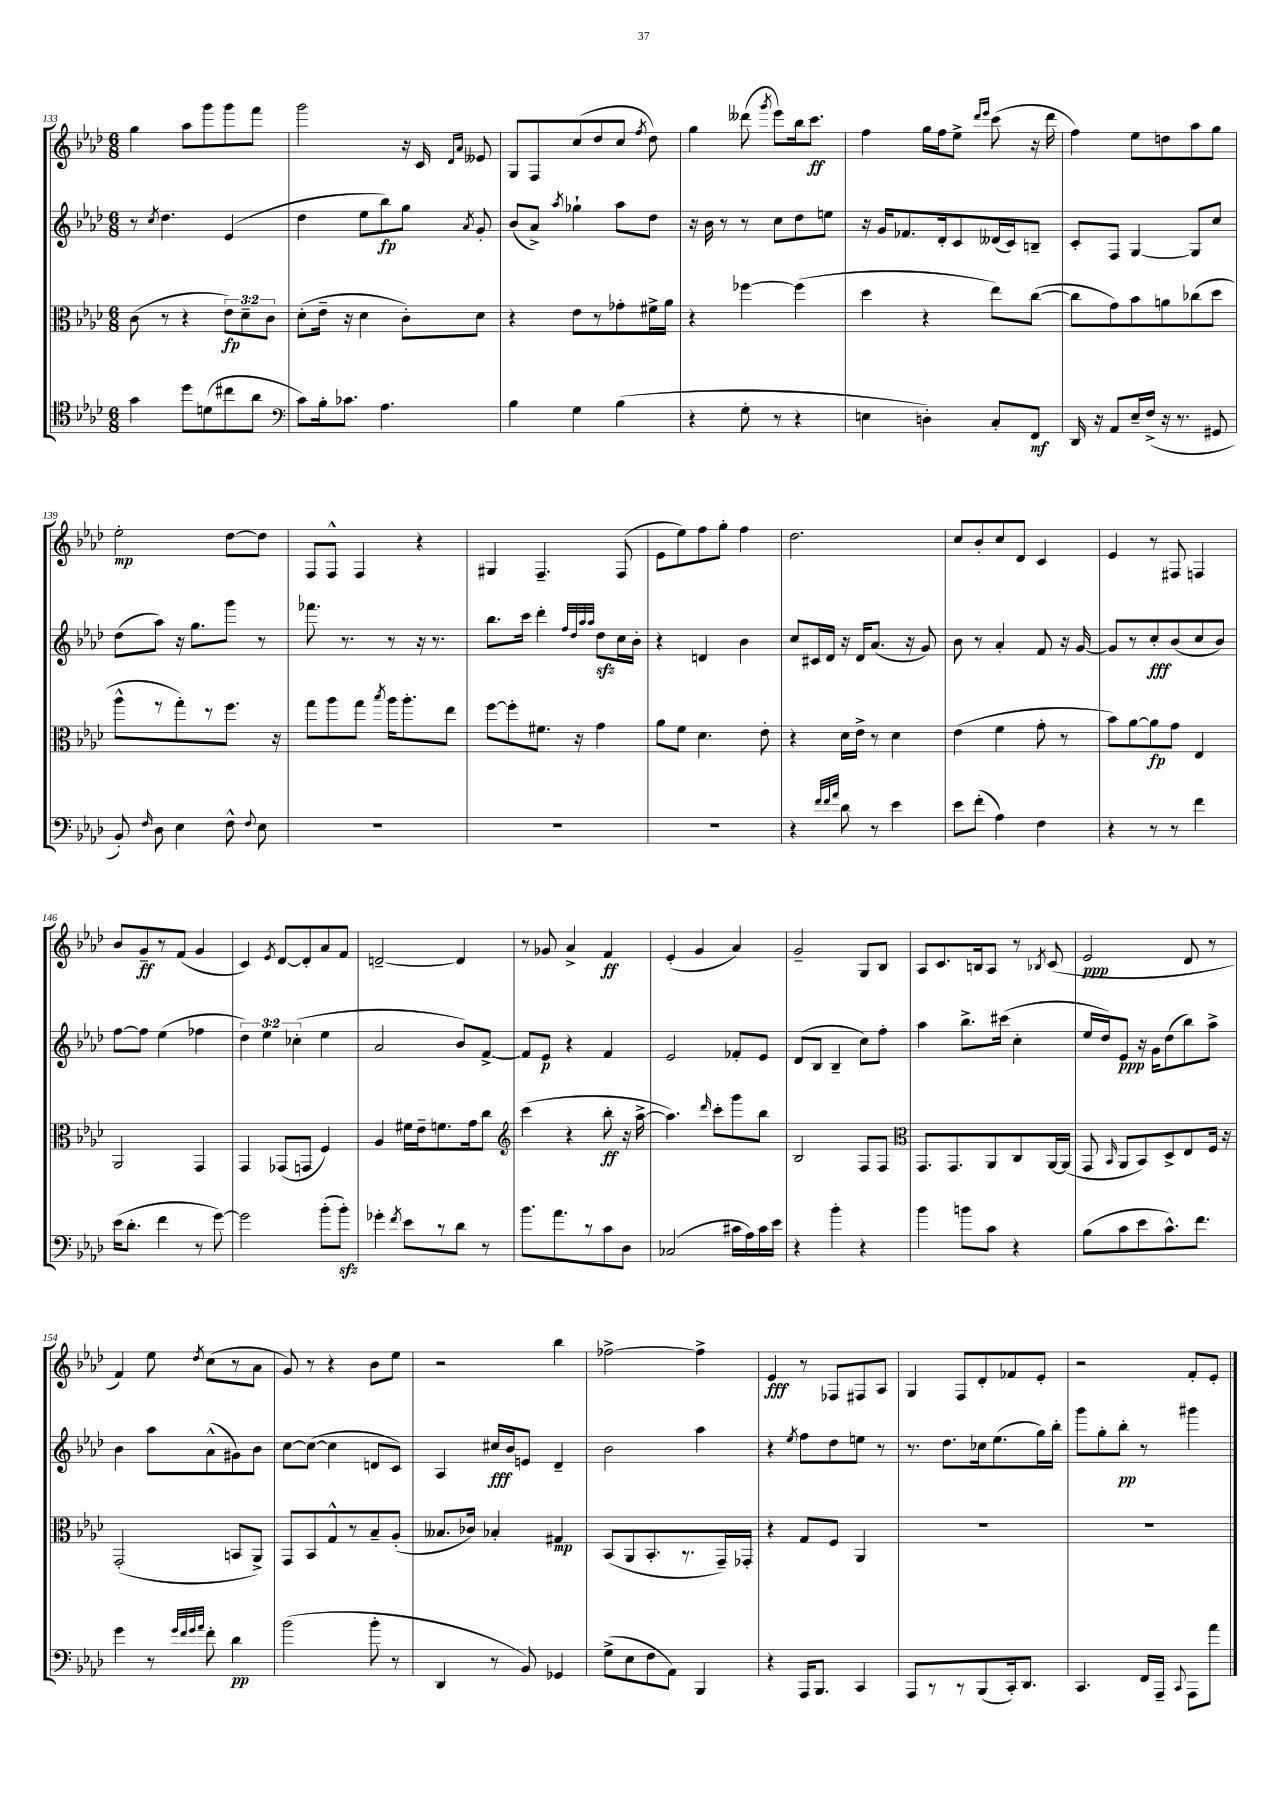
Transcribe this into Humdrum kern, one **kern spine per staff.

**kern	**dynam	**kern	**dynam	**kern	**dynam	**kern	**dynam
*part4	*part4	*part3	*part3	*part2	*part2	*part1	*part1
*staff4	*staff4	*staff3	*staff3	*staff2	*staff2	*staff1	*staff1
*clefC4	*	*clefC3	*	*clefG2	*	*clefG2	*
*k[b-e-a-d-]	*	*k[b-e-a-d-]	*	*k[b-e-a-d-]	*	*k[b-e-a-d-]	*
*M6/8	*	*M6/8	*	*M6/8	*	*M6/8	*
=133	=133	=133	=133	=133	=133	=133	=133
4g\	.	(8c\	.	8r	.	4gg\	.
.	.	.	.	8qcc/	.	.	.
.	.	8r	.	4.dd-\	.	.	.
8dd-\L	.	4r	.	.	.	8aa-\L	.
(8dn\	.	.	.	.	.	8ggg\	.
8cc#X\	.	12e-\L)	fp	(4e-/	.	8ggg\	.
.	.	12d-~\	.	.	.	.	.
8a-\J	.	.	.	.	.	8fff\J	.
.	.	12c\J	.	.	.	.	.
=134	=134	=134	=134	=134	=134	=134	=134
*clefF4	*	*	*	*	*	*	*
8c\L)	.	(8d-'\L	.	4dd-\	.	2ggg\	.
16B-'\k	.	16e-~\Jk	.	.	.	.	.
8.c-X\J	.	16r	.	.	.	.	.
.	.	4d-\	.	8ee-\L	.	.	.
4.A-\	.	.	.	8bb-\)	fp	.	.
.	.	8c'\L)	.	8gg\J	.	16r	.
.	.	.	.	.	.	16c/	.
.	.	.	.	.	.	16qqd-/LL	.
.	.	.	.	8qa-/	.	16qqa-/JJ	.
.	.	8d-\J	.	8g'/	.	8e--X/	.
=135	=135	=135	=135	=135	=135	=135	=135
4B-\	.	4r	.	(8b-/L	.	8G/L	.
.	.	.	.	8a-^/J)	.	8F/	.
.	.	.	.	8qaa-/	.	.	.
4G\	.	8e-\L	.	4gg-X`\	.	(8cc/	.
.	.	8r	.	.	.	8dd-/	.
(4B-\	.	8g-X'\	.	8aa-\L	.	8cc/J	.
.	.	.	.	.	.	8qff/	.
.	.	16f#X^\L	.	8dd-\J	.	8dd-\)	.
.	.	16a-\JJ	.	.	.	.	.
=136	=136	=136	=136	=136	=136	=136	=136
4r	.	4r	.	16r	.	4gg\	.
.	.	.	.	16b-\	.	.	.
.	.	.	.	8r	.	.	.
8G'\	.	[4ff-X\	.	8r	.	(8ddd--X\	.
.	.	.	.	.	.	8qggg/	.
8r	.	.	.	8cc\L	.	8eee-\L)	.
4r	.	(4ff-\]	.	8dd-\	.	16bb-\k	.
.	.	.	.	.	.	8.ccc\J	ff
.	.	.	.	8een\J	.	.	.
=137	=137	=137	=137	=137	=137	=137	=137
4En\	.	4dd-\	.	16r	.	4ff\	.
.	.	.	.	16g/KL	.	.	.
.	.	.	.	8.f-X/	.	.	.
4Dn'\)	.	4r	.	.	.	16gg\LL	.
.	.	.	.	16d-'/k	.	16ff\J	.
.	.	.	.	8c/	.	8ee-^\J	.
.	.	.	.	.	.	16qqddd-/LL	.
.	.	.	.	.	.	16qqeee-/JJ	.
8C'/L	.	8ee-\L)	.	(16d--X/L	.	(8ccc\	.
.	.	.	.	16c/J)	.	.	.
8FF/J	mf	([8cc\J	.	8Bn~/J	.	16r	.
.	.	.	.	.	.	16ddd-\	.
=138	=138	=138	=138	=138	=138	=138	=138
16DD-/	.	8cc\L]	.	8c'/L	.	4ff\)	.
16r	.	.	.	.	.	.	.
8AA-/L	.	8g\)	.	8F/J	.	.	.
16E-~/L	.	8b-\	.	[4G/	.	8ee-\L	.
(16F^/JJ	.	.	.	.	.	.	.
16r	.	8an\	.	.	.	8ddn\	.
8.r	.	.	.	.	.	.	.
.	.	(8cc-X\	.	8G/L]	.	8aa-\	.
8GG#X/	.	8dd-\J	.	8cc/J	.	8gg\J	.
!!LO:LB:g=z
=139	=139	=139	=139	=139	=139	=139	=139
8BB-'/)	.	8aa-^^\L	.	(8dd-\L	.	2ee-'\	mp
16qqF/	.	.	.	.	.	.	.
8D-\	.	8r	.	8aa-\J)	.	.	.
4E-\	.	8gg'\)	.	16r	.	.	.
.	.	.	.	8.gg\L	.	.	.
.	.	8r	.	.	.	.	.
8F^^\	.	8.ff\J	.	8ggg\J	.	[8dd-\L	.
8qqF/	.	.	.	.	.	.	.
8E-\	.	.	.	8r	.	8dd-\J]	.
.	.	16r	.	.	.	.	.
=140	=140	=140	=140	=140	=140	=140	=140
2.r	.	8gg\L	.	8.fff-X\	.	8F/L	.
.	.	8aa-\	.	.	.	8F^^/J	.
.	.	.	.	8.r	.	.	.
.	.	8gg\J	.	.	.	4F/	.
.	.	8qbb-/	.	.	.	.	.
.	.	16aa-\KL	.	8r	.	.	.
.	.	8.aa-'\	.	.	.	.	.
.	.	.	.	16r	.	4r	.
.	.	.	.	8.r	.	.	.
.	.	8ee-\J	.	.	.	.	.
=141	=141	=141	=141	=141	=141	=141	=141
2.r	.	[8ff\L	.	8.bb-\L	.	4G#X/	.
.	.	8ff'\]	.	.	.	.	.
.	.	.	.	16ccc\Jk	.	.	.
.	.	8.f#X\J	.	4ddd-'\	.	4.F~/	.
.	.	16r	.	.	.	.	.
.	.	.	.	32qqff/LLL	.	.	.
.	.	.	.	32qqdd-/	.	.	.
.	.	.	.	32qqaa-/	.	.	.
.	.	.	.	32qqaa-/JJJ	.	.	.
.	.	4g\	.	8dd-zz\L	.	.	.
.	.	.	.	16cc\L	.	(8F/	.
.	.	.	.	16b-'\JJ	.	.	.
=142	=142	=142	=142	=142	=142	=142	=142
2.r	.	8a-\L	.	4r	.	8e-\L	.
.	.	8f\J	.	.	.	8ee-\)	.
.	.	4.d-\	.	4dn/	.	8ff\	.
.	.	.	.	.	.	8gg'\J	.
.	.	.	.	4b-\	.	4ff\	.
.	.	8e-'\	.	.	.	.	.
=143	=143	=143	=143	=143	=143	=143	=143
4r	.	4r	.	8cc/L	.	2.dd-\	.
.	.	.	.	16c#X/L	.	.	.
.	.	.	.	16d-/JJ	.	.	.
32qqf/LLL	.	.	.	.	.	.	.
32qqf/	.	.	.	.	.	.	.
32qqa-/JJJ	.	.	.	.	.	.	.
8d-\	.	16d-\LL	.	16r	.	.	.
.	.	16e-^\JJ	.	16d-/KL	.	.	.
8r	.	8r	.	(8.a-/J	.	.	.
4e-\	.	4d-\	.	.	.	.	.
.	.	.	.	16r	.	.	.
.	.	.	.	8g/)	.	.	.
=144	=144	=144	=144	=144	=144	=144	=144
8e-\L	.	(4e-\	.	8b-\	.	8cc/L	.
(8f'\J	.	.	.	8r	.	8b-'/	.
4A-\)	.	4f\	.	4a-'/	.	8cc/	.
.	.	.	.	.	.	8d-/J	.
4F\	.	8g'\	.	8f/	.	4c/	.
.	.	8r	.	16r	.	.	.
.	.	.	.	[16g/	.	.	.
=145	=145	=145	=145	=145	=145	=145	=145
4r	.	8b-\L)	.	8g/L]	.	4e-/	.
.	.	[8a-\	.	8r	.	.	.
8r	.	8a-\]	fp	8cc'/	fff	8r	.
8r	.	8g\J	.	(8b-/	.	8F#X/	.
4f\	.	4E-/	.	8cc/	.	4Fn/	.
.	.	.	.	8b-/J)	.	.	.
!!LO:LB:g=z
=146	=146	=146	=146	=146	=146	=146	=146
(16e-\KL	.	2AA-/	.	[8ff\L	.	8b-/L	.
8.d-'\J	.	.	.	.	.	.	.
.	.	.	.	8ff\J]	.	8g~/	ff
4f\	.	.	.	(4ee-\	.	8r	.
.	.	.	.	.	.	(8f/J	.
8r	.	4GG/	.	4ff-X\	.	4g/	.
[8g\)	.	.	.	.	.	.	.
=147	=147	=147	=147	=147	=147	=147	=147
2g\]	.	4GG/	.	6dd-\)	.	4c/)	.
.	.	.	.	6ee-\	.	.	.
.	.	.	.	.	.	8qe-/	.
.	.	(8GG-X/L	.	.	.	[8d-/L	.
.	.	.	.	(6cc-X'\	.	.	.
.	.	8GGn/J	.	.	.	8d-'/]	.
(8b-'\L	.	4F/)	.	4ee-\	.	8a-/	.
8b-zz'\J)	.	.	.	.	.	8f/J	.
=148	=148	=148	=148	=148	=148	=148	=148
4g-X'\	.	4A-/	.	2a-/	.	[2dn~/	.
8qf/	.	.	.	.	.	.	.
8e-\L	.	16f#X\LL	.	.	.	.	.
.	.	16e-~\J	.	.	.	.	.
8r	.	8.fn\	.	.	.	.	.
8d-\J	.	.	.	8b-/L)	.	4d/]	.
.	.	16g\k	.	.	.	.	.
8r	.	8cc\J	.	[8f^/J	.	.	.
=149	=149	=149	=149	=149	=149	=149	=149
*	*	*clefG2	*	*	*	*	*
8.b-\L	.	(4ccc\	.	8f/L]	.	8r	.
.	.	.	.	8e-/J	p	8g-X/	.
8.a-\	.	.	.	.	.	.	.
.	.	4r	.	4r	.	4a-^/	.
8r	.	.	.	.	.	.	.
8c\	.	8bb-'\	ff	4f/	.	4f/	ff
8D-\J	.	16r	.	.	.	.	.
.	.	[16aa-^\	.	.	.	.	.
=150	=150	=150	=150	=150	=150	=150	=150
(2C-X/	.	4.aa-\])	.	2e-/	.	(4e-'/	.
.	.	.	.	.	.	4g/	.
.	.	16qqddd-/	.	.	.	.	.
.	.	8ccc'\L	.	.	.	.	.
16c#X\LL	.	8ggg\	.	8f-X'/L	.	4a-/)	.
16A-\)	.	.	.	.	.	.	.
16c#\	.	8bb-\J	.	8e-/J	.	.	.
16e-\JJ	.	.	.	.	.	.	.
=151	=151	=151	=151	=151	=151	=151	=151
4r	.	2B-/	.	(8d-/L	.	2g~/	.
.	.	.	.	8B-/J	.	.	.
4b-'\	.	.	.	4B-~/	.	.	.
4r	.	8F/L	.	8cc\L)	.	8G/L	.
.	.	8F/J	.	8ff'\J	.	8B-/J	.
=152	=152	=152	=152	=152	=152	=152	=152
*	*	*clefC3	*	*	*	*	*
4b-\	.	8.GG/L	.	4aa-\	.	8A-/L	.
.	.	.	.	.	.	8.c/	.
.	.	8.GG/	.	.	.	.	.
8bn\L	.	.	.	8.bb-^\L	.	.	.
.	.	.	.	.	.	16Bn/k	.
8c\J	.	8AA-/	.	.	.	8A-/J	.
.	.	.	.	(16ccc#X\Jk	.	.	.
4r	.	8C/	.	4cc'\	.	8r	.
.	.	.	.	.	.	8qB-X/	.
.	.	[16AA-/L	.	.	.	(8c/	.
.	.	(16AA-/JJ]	.	.	.	.	.
=153	=153	=153	=153	=153	=153	=153	=153
(8B-\L	.	8GG/	.	16ee-/LL	.	2e-/	ppp
.	.	.	.	16dd-/J)	.	.	.
.	.	16qqBB-/	.	.	.	.	.
8c\	.	8AA-/L	.	8e-/J	ppp	.	.
8e-\	.	8BB-/)	.	16r	.	.	.
.	.	.	.	16g\KL	.	.	.
8.c^^\)	.	8D-^/	.	(8dd-\	.	.	.
.	.	8E-/	.	8bb-\)	.	8d-/	.
8.f\J	.	.	.	.	.	.	.
.	.	16F/Jk	.	8aa-^\J	.	8r	.
.	.	16r	.	.	.	.	.
!!LO:LB:g=z
=154	=154	=154	=154	=154	=154	=154	=154
4g\	.	(2GG'/	.	4b-\	.	4f/)	.
8r	.	.	.	8aa-\L	.	8ee-\	.
32qqg/LLL	.	.	.	.	.	.	.
32qqf/	.	.	.	.	.	.	.
32qqg/	.	.	.	.	.	.	.
32qqa-/JJJ	.	.	.	.	.	8qdd-/	.
8f'\	.	.	.	(8a-^^\	.	(8cc\L	.
4d-\	pp	8BBn/L	.	8g#X\)	.	8r	.
.	.	8AA-^/J)	.	8b-\J	.	8a-\J	.
=155	=155	=155	=155	=155	=155	=155	=155
(2b-\	.	8GG/L	.	[8cc\L	.	8g/)	.
.	.	8BB-/	.	(8cc\J_	.	8r	.
.	.	8G^^/	.	4cc\]	.	4r	.
.	.	8r	.	.	.	.	.
8b-'\	.	8B-~/	.	8dn/L	.	8b-\L	.
8r	.	(8A-'/J	.	8c/J)	.	8ee-\J	.
=156	=156	=156	=156	=156	=156	=156	=156
4DD-/	.	8.B--X/L	.	4A-/	.	2r	.
.	.	16c-X/Jk)	.	.	.	.	.
8r	.	4B-X'/	.	16cc#X/LL	fff	.	.
.	.	.	.	16b-/J	.	.	.
8BB-/)	.	.	.	8en/J	.	.	.
4GG-X/	.	4G#X/	mp	4d-~/	.	4bb-\	.
=157	=157	=157	=157	=157	=157	=157	=157
(8G^\L	.	(8BB-/L	.	2b-\	.	[2ff-X^\	.
8E-\	.	8AA-/	.	.	.	.	.
8F\	.	8.BB-'/	.	.	.	.	.
8AA-\J)	.	.	.	.	.	.	.
.	.	8.r	.	.	.	.	.
4BBB-/	.	.	.	4aa-\	.	4ff-^\]	.
.	.	16GG~/L)	.	.	.	.	.
.	.	16GG-X'/JJ	.	.	.	.	.
=158	=158	=158	=158	=158	=158	=158	=158
4r	.	4r	.	4r	.	4e-/	fff
.	.	.	.	8qee-/	.	.	.
16AAA-/KL	.	8G/L	.	8ff\L	.	8r	.
8.BBB-/J	.	.	.	.	.	.	.
.	.	8F/J	.	8dd-\	.	8F-X/L	.
4CC/	.	4AA-/	.	8een\J	.	8F#X/	.
.	.	.	.	8r	.	8A-/J	.
=159	=159	=159	=159	=159	=159	=159	=159
8AAA-/L	.	2.r	.	8.r	.	4G/	.
8r	.	.	.	.	.	.	.
.	.	.	.	8.dd-\L	.	.	.
8r	.	.	.	.	.	8F/L	.
(8BBB-/	.	.	.	16cc-X\k	.	8d-'/	.
.	.	.	.	(8.ee-\	.	.	.
16CC'/k)	.	.	.	.	.	8f-X/	.
8.DD-/J	.	.	.	.	.	.	.
.	.	.	.	16gg\L)	.	8e-'/J	.
.	.	.	.	16bb-'\JJ	.	.	.
=160	=160	=160	=160	=160	=160	=160	=160
4.CC/	.	2.r	.	8ggg\L	.	2r	.
.	.	.	.	8gg'\	.	.	.
.	.	.	.	8bb-'\J	pp	.	.
16FF/LL	.	.	.	8r	.	.	.
16AAA-~/JJ	.	.	.	.	.	.	.
8qqCC/	.	.	.	.	.	.	.
8AAA-\L	.	.	.	4ggg#X\	.	8f'/L	.
8a-\J	.	.	.	.	.	8e-'/J	.
==	==	==	==	==	==	==	==
*-	*-	*-	*-	*-	*-	*-	*-
